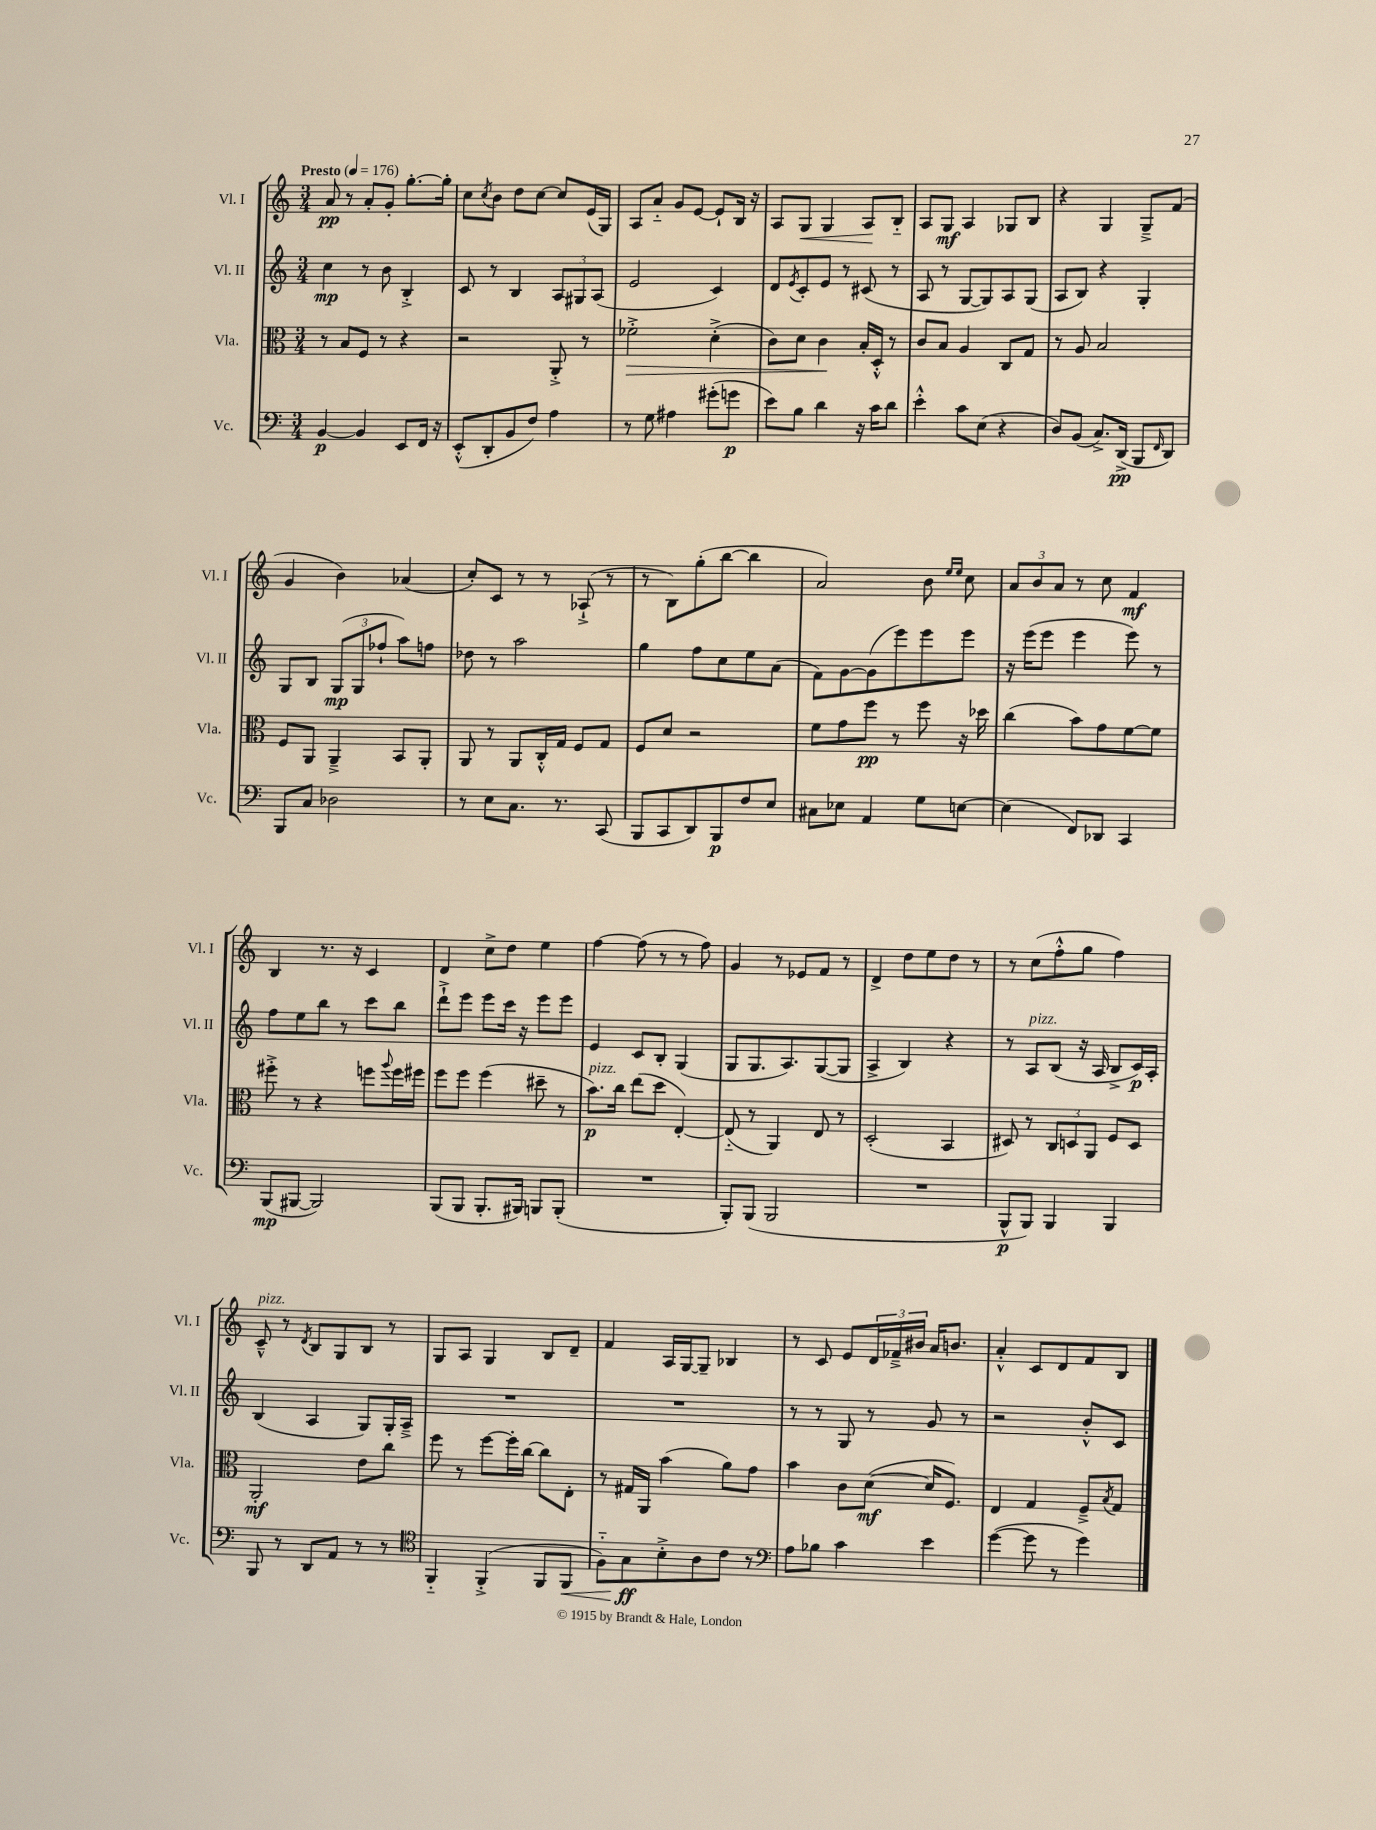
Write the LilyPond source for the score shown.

<<
\new StaffGroup <<
\new Staff = "s0" \with { instrumentName = "Vl. I" shortInstrumentName = "Vl. I" } {
    \clef treble \key c \major \numericTimeSignature \time 3/4 \tempo "Presto" 4 = 176
    a'8\pp r8 a'8-. g'8-. g''8.~-. g''16-. |
    c''8 \acciaccatura { c''8 } b'8 d''8 c''8~ c''8 e'16( g16) |
    a8 a'8-_ g'8 e'8~ e'8-! b16 r16 |
    a8 g8\< g4 a8\! b8-_ |
    a8 g8\mf a4 ges8 b8 |
    r4 g4 g8---> f'8( |
    g'4 b'4) aes'4( |
    c''8-.) c'8 r8 r8 aes8-!->( r8 |
    r8 b8) g''8-.( b''8~ b''4 |
    a'2) b'8 \grace { e''16 e''16 } c''8 |
    \tuplet 3/2 { a'8 b'8 a'8 } r8 c''8 f'4\mf |
    b4 r8. r16 c'4 |
    d'4 c''8-> d''8 e''4 |
    f''4~ f''8( r8 r8 f''8) |
    g'4 r8 ees'8 f'8 r8 |
    d'4-> d''8 e''8 d''8 r8 |
    r8 c''8( f''8-.-^ g''8 f''4) |
    c'8---^^\markup { \italic "pizz." } r8 \acciaccatura { d'8 } b8 g8 b8 r8 |
    g8 a8 g4 b8 d'8-- |
    f'4 a16 g16~ g8-- bes4 |
    r8 c'8 e'8 \tuplet 3/2 { d'16 fes'16---> bis'16 } a'16 b'8. |
    a'4-.-^ c'8 d'8 f'8 b8 \bar "|." |
}
\new Staff = "s1" \with { instrumentName = "Vl. II" shortInstrumentName = "Vl. II" } {
    \clef treble \key c \major \numericTimeSignature \time 3/4
    c''4\mp r8 b'8 b4-.-> |
    c'8 r8 b4 \tuplet 3/2 { a8 gis8 a8( } |
    e'2 c'4) |
    d'8 \acciaccatura { e'8 } c'8-. e'8 r8 cis'8( r8 |
    a8 r8 g8~ g8) a8 g8( |
    a8 b8) r4 g4-. |
    g8 b8 \tuplet 3/2 { g8\mp( g8 fes''8-! } a''8) f''8 |
    des''8 r8 a''2 |
    g''4 f''8 c''8 e''8 a'8( |
    f'8) g'8~ g'8( e'''8) e'''8 e'''8 |
    r16 e'''16( e'''8 e'''4 e'''8) r8 |
    f''8 e''8 b''8 r8 c'''8 b''8 |
    d'''8-!-> e'''8 e'''8 c'''16 r16 e'''8 e'''8 |
    e'4 c'8 b8-. g4( |
    g8 g8. a8.) g8~( g8 |
    a4-> b4) r4 |
    r8 a8^\markup { \italic "pizz." } b8( r16 a16 b8-> c'16\p) a16-. |
    b4( a4 g8) g16-. a16---> |
    R2. |
    R2. |
    r8 r8 g8 r8 g'8 r8 |
    r2 b'8-.-^ c'8 \bar "|." |
}
\new Staff = "s2" \with { instrumentName = "Vla." shortInstrumentName = "Vla." } {
    \clef alto \key c \major \numericTimeSignature \time 3/4
    r8 b8 f8 r8 r4 |
    r2 a,8-.-> r8 |
    fes'2-.->\> d'4-.->( |
    c'8) d'8 c'4\! b16-. d16-.-^ r8 |
    c'8 b8 a4 c8 g8 |
    r8 a8 b2 |
    f8 a,8 a,4---> b,8 a,8-. |
    a,8 r8 a,8 c16-.-^ g16 f8 g8 |
    f8 d'8 r2 |
    f'8 g'8 f''8\pp r8 f''8 r16 des''16 |
    c''4( b'8) g'8 f'8~ f'8 |
    fis''8-.-> r8 r4 f''8 \appoggiatura { a''8 } f''16 fis''16 |
    f''8 f''8 f''4( dis''8-- r8 |
    b'8.\p^\markup { \italic "pizz." }) c''16 e''8( d''8 e4~-.) |
    e8-_( r8 a,4) e8 r8 |
    d2-.( b,4 |
    dis8) r8 \tuplet 3/2 { c8 d8 a,8 } f8 d8 |
    a,2-.\mf e'8 c''8 |
    f''8 r8 f''8~ f''16-. c''16~ c''8 e8-. |
    r8 gis16 a,16 b'4( a'8) g'8 |
    b'4 c'8 d'8~\mf( d'16 f8.) |
    e4 g4 f8---> \acciaccatura { b8 } g8 \bar "|." |
}
\new Staff = "s3" \with { instrumentName = "Vc." shortInstrumentName = "Vc." } {
    \clef bass \key c \major \numericTimeSignature \time 3/4
    b,4~\p b,4 e,8 f,16 r16 |
    e,8-.-^( d,8-. b,8 f8) a4 |
    r8 g8 ais4 gis'8-.( g'8\p |
    e'8) b8 d'4 r16 c'16 d'8 |
    e'4-.-^ c'8 e8( r4 |
    d8) b,8( c8.->) d,16->\pp( b,,8 \grace { f,16 } d,8) |
    b,,8 c8 des2 |
    r8 e8 c8. r8. c,8( |
    b,,8 c,8 d,8) b,,8\p f8 e8 |
    cis8 ees8 a,4 g8 e8~ |
    e4( f,8) des,8 c,4 |
    b,,8\mp( bis,,8~ bis,,2) |
    b,,8( b,,8 b,,8.-. bis,,16) b,,8 b,,8-.( |
    R2. |
    b,,8-.) b,,8( b,,2 |
    R2. |
    b,,8-^\p b,,8) b,,4 b,,4 |
    b,,8 r8 d,8 a,8 r8 r8 |
    \clef tenor f,4-_ f,4-.->( f,8 f,8\< |
    f8-_) g8\ff\! b8-.-> a8 c'8 r8 |
    \clef bass a8 bes8 c'4 e'4 |
    g'4~( g'8 r8 g'4) \bar "|." |
}
>>
>>
\layout { \context { \Score \remove "Bar_number_engraver" } }
